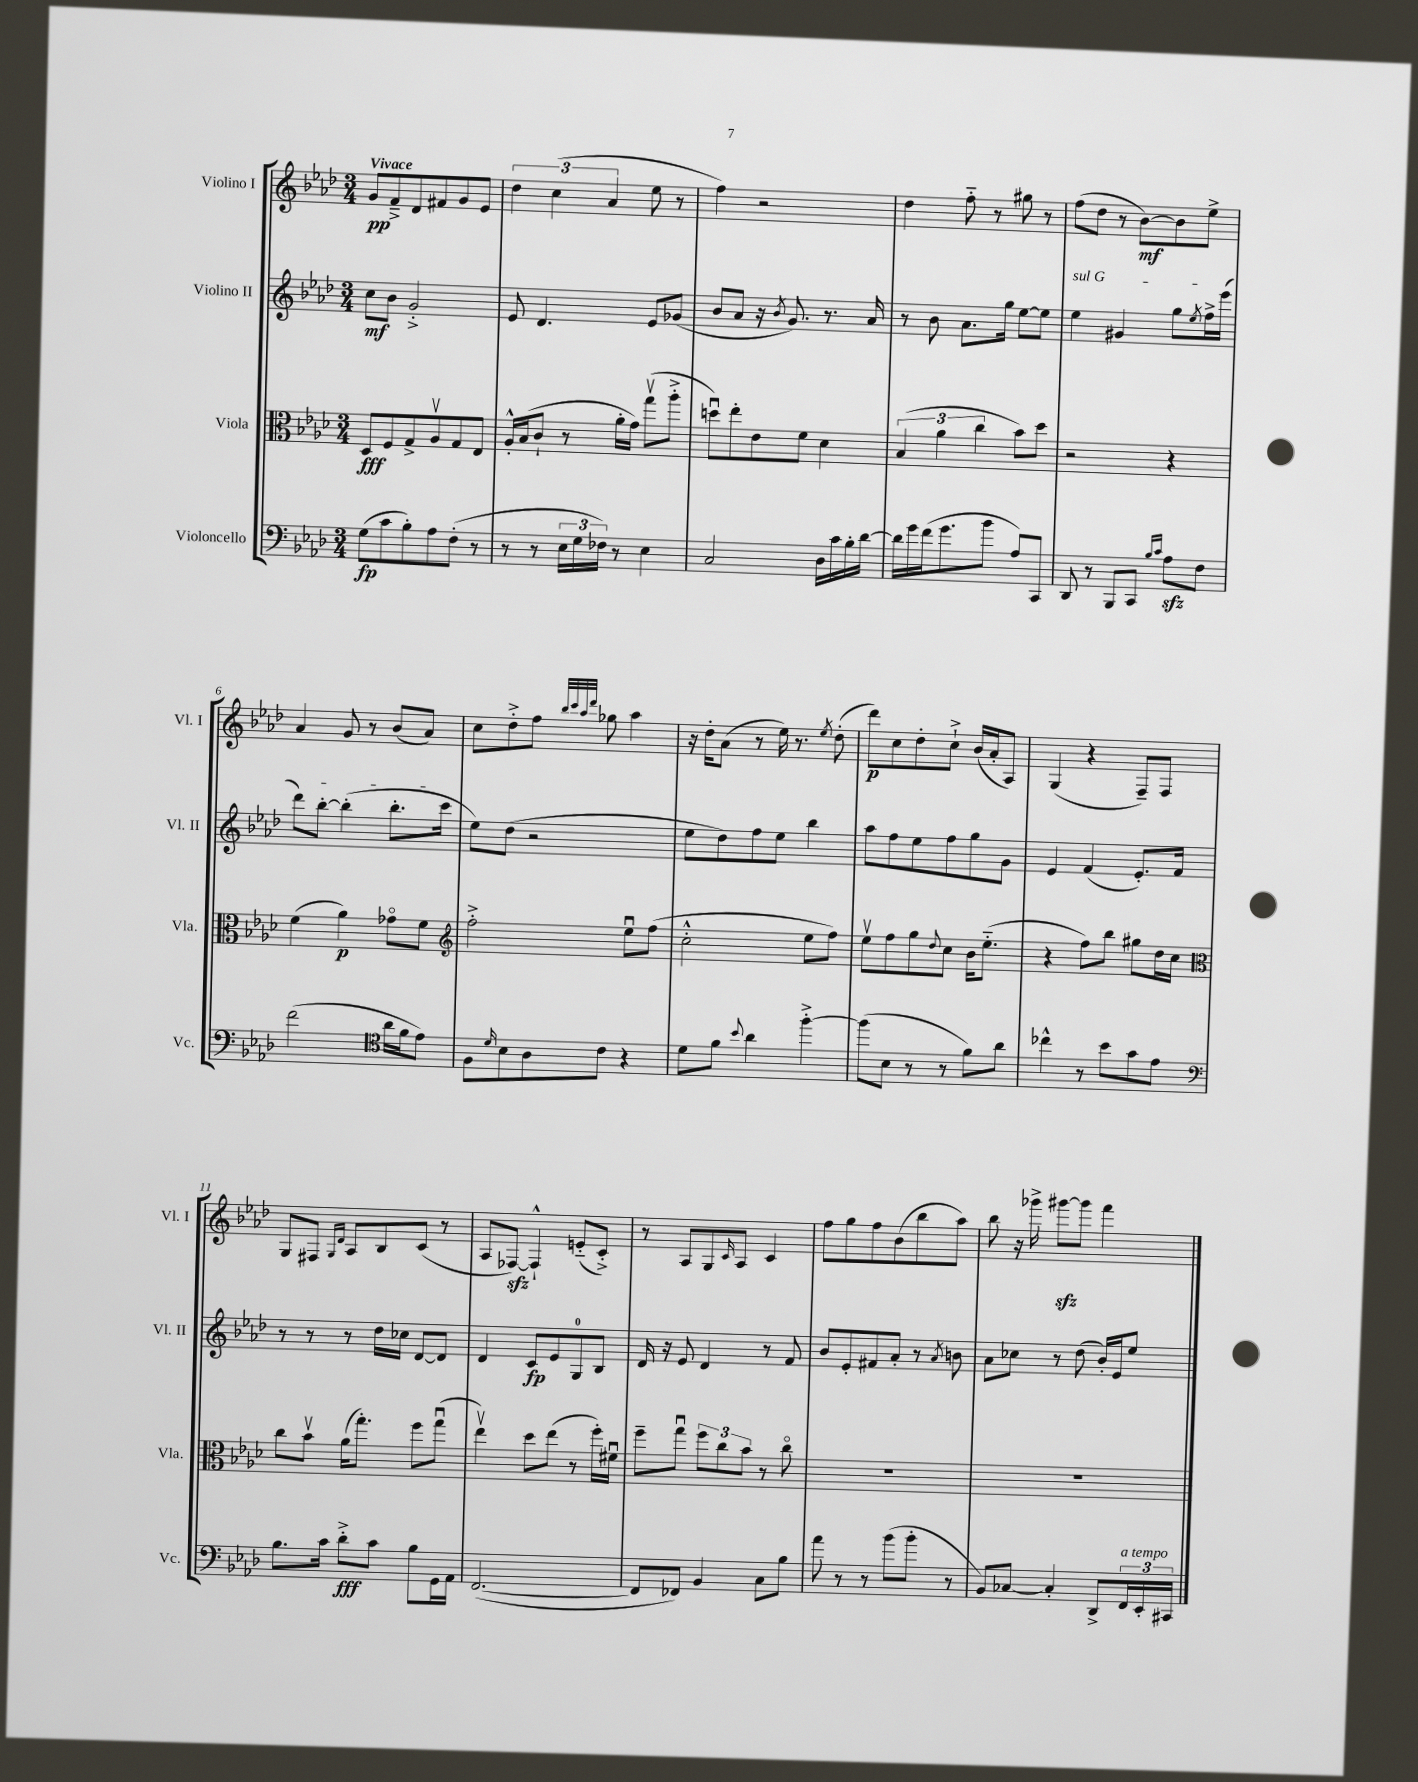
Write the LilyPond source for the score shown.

<<
\new StaffGroup <<
\new Staff = "s0" \with { instrumentName = "Violino I" shortInstrumentName = "Vl. I" } {
    \clef treble \key aes \major \numericTimeSignature \time 3/4 \tempo "Vivace"
    g'8\pp f'8---> des'8 fis'8 g'8 ees'8 |
    \tuplet 3/2 { des''4 c''4( aes'4 } ees''8 r8 |
    f''4) r2 |
    des''4 f''8-_ r8 gis''8 r8 |
    f''8( des''8 r8 bes'8~\mf) bes'8 ees''8-> |
    aes'4 g'8 r8 bes'8( aes'8) |
    c''8 des''8-.-> f''8 \grace { bes''32 c'''32 aes''32 des'''32 } ges''8 aes''4 |
    r16 des''16-. aes'8( r8 ees''16) r8. \acciaccatura { ees''8 } des''8-.( |
    des'''8\p) c''8 des''8-. c''8-!-> bes'16( aes'16-. aes8) |
    g4( r4 f8--) f8 |
    g8 fis8 \grace { g16 des'16 } aes8 bes8 c'8( r8 |
    aes8 fes8~\sfz) fes4-!-^ e'8-_( c'8-.->) |
    r8 aes8 g8 \grace { c'16 } aes8 c'4 |
    f''8 g''8 f''8 bes'8( bes''8 aes''8) |
    bes''8 r16 ges'''16-> gis'''8~\sfz gis'''8 f'''4 \bar "|." |
}
\new Staff = "s1" \with { instrumentName = "Violino II" shortInstrumentName = "Vl. II" } {
    \clef treble \key aes \major \numericTimeSignature \time 3/4
    c''8\mf bes'8 g'2-.-> |
    ees'8 des'4. ees'8 ges'8( |
    bes'8 aes'8 r16 \acciaccatura { bes'8 } g'8.) r8. aes'16 |
    r8 bes'8 aes'8. g''16 ees''8~ ees''8 |
    \once \override TextSpanner.bound-details.left.text = \markup { \italic "sul G" } ees''4\startTextSpan gis'4 g''8 \acciaccatura { ees''8 } f''16-> ees'''16( |
    des'''8) bes''8~-. bes''4-.( bes''8.-. c'''16\stopTextSpan |
    ees''8) des''8( r2 |
    ees''8 des''8) f''8 ees''8 bes''4 |
    aes''8 f''8 ees''8 f''8 g''8 g'8 |
    ees'4 f'4( ees'8.-.) f'16 |
    r8 r8 r8 des''16 ces''16 des'8~ des'8 |
    des'4 c'8\fp ees'8 g8-0 bes8 |
    des'16 r16 ees'8 des'4 r8 f'8 |
    bes'8 ees'8-. fis'8 aes'8-. r8 \acciaccatura { aes'8 } b'8 |
    aes'8 ces''8 r8 des''8( bes'16-.) ees'16 ees''8 \bar "|." |
}
\new Staff = "s2" \with { instrumentName = "Viola" shortInstrumentName = "Vla." } {
    \clef alto \key aes \major \numericTimeSignature \time 3/4
    des8\fff f8 g8-> aes8\upbow g8 ees8 |
    aes16-.-^ bes16( c'8-! r8 aes'16-. g'16) g''8\upbow( aes''8-.-> |
    d''8\downbow) ees''8-. ees'8 f'8 des'4 |
    \tuplet 3/2 { bes4( aes'4 c''4 } bes'8) des''8 |
    r2 r4 |
    f'4( aes'4\p) ges'8\flageolet f'8 |
    \clef treble f''2-.-> ees''8\downbow f''8( |
    c''2-.-^ ees''8 f''8) |
    ees''8\upbow f''8 g''8 \appoggiatura { des''8 } c''8 bes'16 ees''8.-_( |
    r4 f''8) bes''8 gis''8 des''16 c''16 |
    \clef alto c''8 bes'8\upbow aes'16( g''8.-.) f''8 g''8\downbow( |
    ees''4\upbow) des''8 ees''8( r8 f''16-.) fis'16\downbow |
    f''8-- g''8\downbow \tuplet 3/2 { f''8 c''8 bes'8 } r8 c''8\flageolet |
    R2. |
    R2. \bar "|." |
}
\new Staff = "s3" \with { instrumentName = "Violoncello" shortInstrumentName = "Vc." } {
    \clef bass \key aes \major \numericTimeSignature \time 3/4
    g8\fp( c'8 bes8-.) aes8 f8-.( r8 |
    r8 r8 \tuplet 3/2 { ees16 g16 fes16) } r8 ees4 |
    c2 des16 c'16 bes16-. des'16~ |
    des'16 g'16 f'16( g'8. bes'8 aes8) c,8 |
    des,8 r8 bes,,8 c,8 \grace { bes16 c'16 } aes8\sfz f8 |
    f'2( \clef tenor aes'16 f'16 ees'8) |
    f8 \grace { des'16 } bes8 aes8 c'8 r4 |
    des'8 f'8 \appoggiatura { bes'8 } aes'4 f''4~-.-> |
    f''8( bes8 r8 r8 f'8) aes'8 |
    ces''4-^ r8 bes'8 g'8 ees'8 |
    \clef bass bes8. c'16 des'8-.->\fff c'8 bes8 g,16 aes,16 |
    f,2.~( |
    f,8 fes,8) bes,4 c8 bes8 |
    aes'8 r8 r8 bes'8( bes'8-. r8 |
    bes,8) ces8~ ces4-. des,8-> \tuplet 3/2 { f,16^\markup { \italic "a tempo" } ees,16-. cis,16 } \bar "|." |
}
>>
>>
